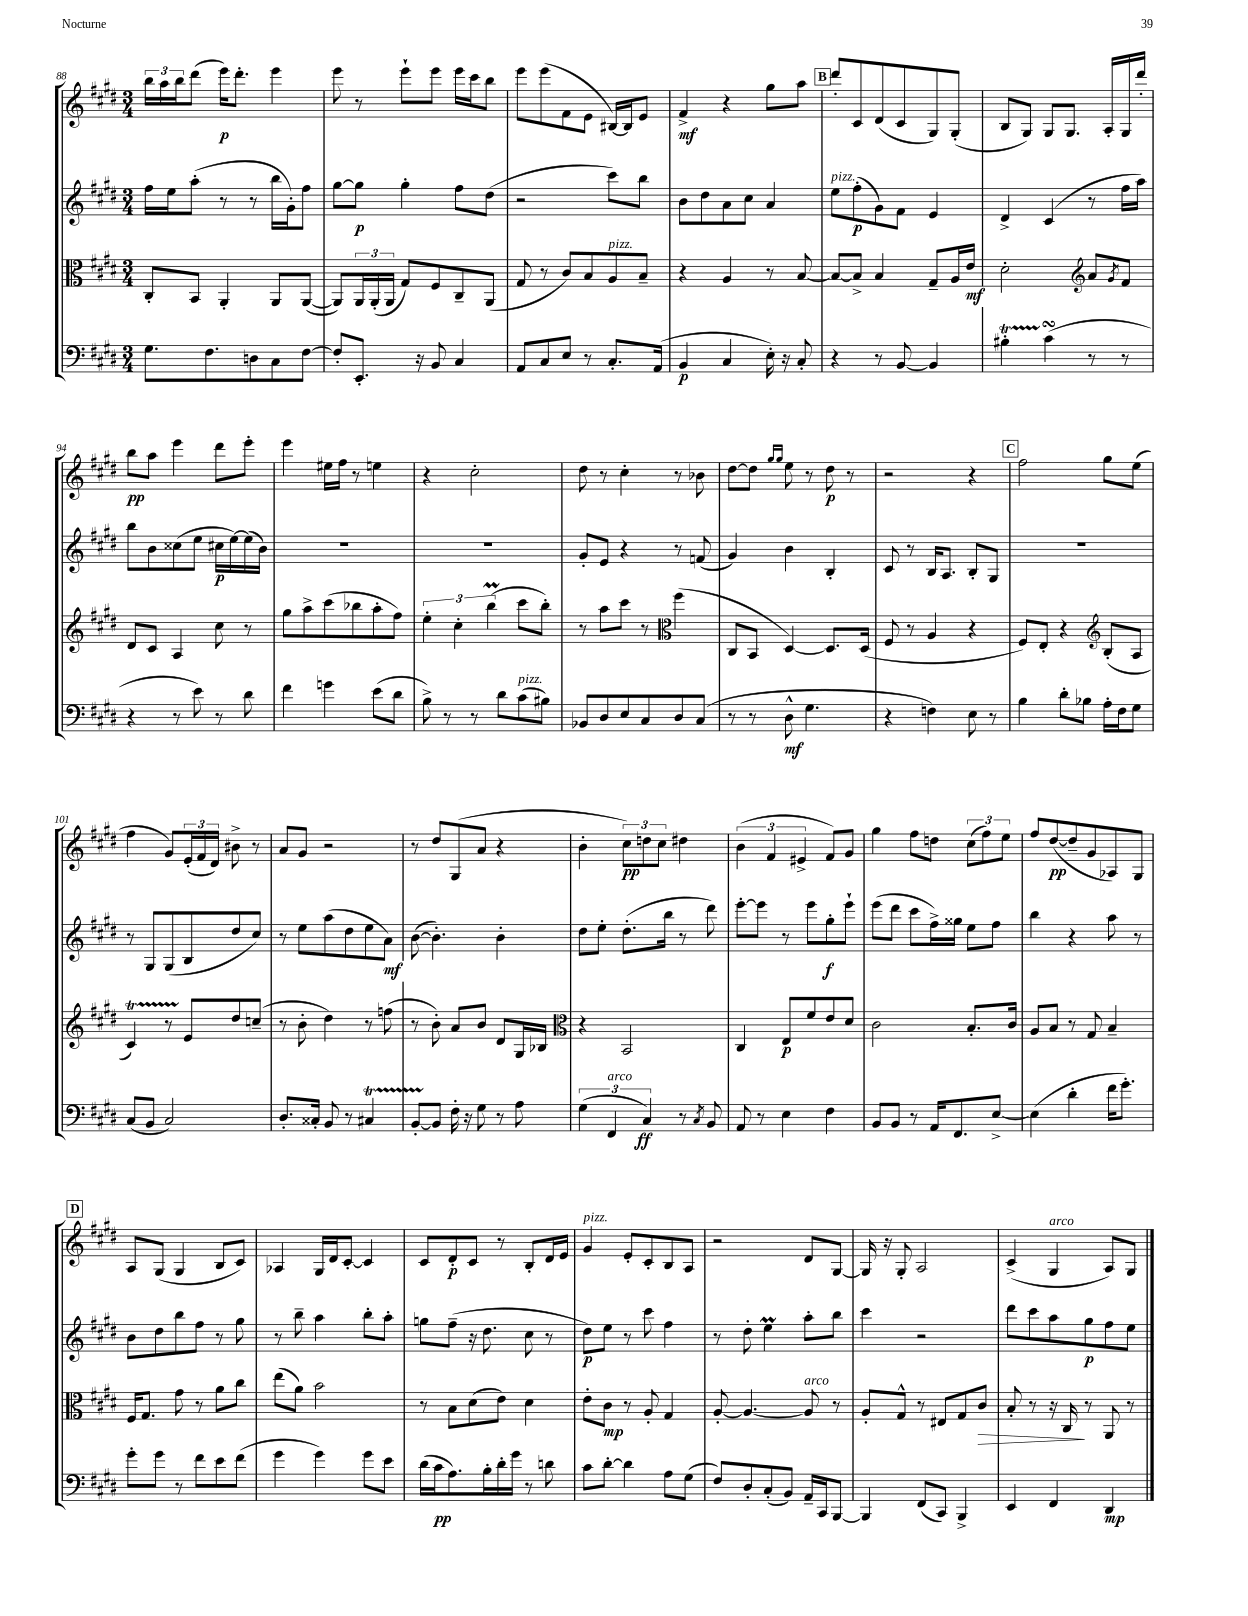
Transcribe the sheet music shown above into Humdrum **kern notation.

**kern	**dynam	**kern	**dynam	**kern	**dynam	**kern	**dynam
*part4	*part4	*part3	*part3	*part2	*part2	*part1	*part1
*staff4	*staff4	*staff3	*staff3	*staff2	*staff2	*staff1	*staff1
*clefF4	*	*clefC3	*	*clefG2	*	*clefG2	*
*k[f#c#g#d#]	*	*k[f#c#g#d#]	*	*k[f#c#g#d#]	*	*k[f#c#g#d#]	*
*M3/4	*	*M3/4	*	*M3/4	*	*M3/4	*
=88	=88	=88	=88	=88	=88	=88	=88
8.G#\L	.	8C#'/L	.	16ff#\LL	.	24bb\LL	.
.	.	.	.	.	.	24aa\	.
.	.	.	.	16ee\J	.	.	.
.	.	.	.	.	.	24bb\J	.
.	.	8BB/J	.	(8aa'\J	.	(8ddd#\J	.
8.F#\	.	.	.	.	.	.	.
.	.	4AA'/	.	8r	.	16eee\KL)	p
.	.	.	.	.	.	8.ddd#'\J	.
8Dn\	.	.	.	8r	.	.	.
8C#\	.	8AA/L	.	16bb\LL	.	4eee\	.
.	.	.	.	16g#'\J)	.	.	.
[8F#\J	.	([8AA/J	.	8ff#\J	.	.	.
=89	=89	=89	=89	=89	=89	=89	=89
8F#'/L]	.	8AA/L])	.	[8gg#\L	.	8eee\	.
8.EE'/J	.	24AA/L	.	8gg#\J]	p	8r	.
.	.	(24AA'/	.	.	.	.	.
.	.	24AA/JJ	.	.	.	.	.
.	.	8G#/L)	.	4gg#'\	.	8eee`\L	.
16r	.	.	.	.	.	.	.
8BB/	.	8F#/	.	.	.	8eee\J	.
4C#/	.	8C#~/	.	8ff#\L	.	16eee\LL	.
.	.	.	.	.	.	16ccc#\J	.
.	.	(8AA/J	.	(8dd#\J	.	8bb\J	.
=90	=90	=90	=90	=90	=90	=90	=90
8AA/L	.	8G#/	.	2r	.	8eee\L	.
8C#/	.	8r	.	.	.	(8eee\	.
8E/J	.	8c#/L)	.	.	.	8f#\	.
8r	.	8B/	.	.	.	8e\J	.
!	!	!LO:TX:a:i:t=pizz.	!	!	!	!	!
8.C#'/L	.	8A/	.	8ccc#\L)	.	[16B#X/LL)	.
.	.	.	.	.	.	16B#/J]	.
.	.	8B~/J	.	8bb\J	.	8e/J	.
(16AA/Jk	.	.	.	.	.	.	.
=91	=91	=91	=91	=91	=91	=91	=91
4BB/	p	4r	.	8b\L	.	4f#^/	mf
.	.	.	.	8dd#\	.	.	.
4C#/	.	4A/	.	8a\	.	4r	.
.	.	.	.	8cc#\J	.	.	.
16E'\)	.	8r	.	4a/	.	8gg#\L	.
16r	.	.	.	.	.	.	.
8C#'/	.	[8B/	.	.	.	8aa\J	.
!!LO:REH:place=s1:t=B
=92	=92	=92	=92	=92	=92	=92	=92
!	!	!	!	!LO:TX:a:i:t=pizz.	!	!	!
4r	.	8B/L_	.	8ee\L	.	8ddd#'/L	.
.	.	8B^/J]	.	(8ff#'\	p	8c#/	.
8r	.	4B/	.	8g#\)	.	(8d#/	.
[8BB/	.	.	.	8f#\J	.	8c#/	.
4BB/]	.	8G#~/L	.	4e/	.	8G#/)	.
.	.	16A/L	.	.	.	(8G#'/J	.
.	.	16e/JJ	mf	.	.	.	.
=93	=93	=93	=93	=93	=93	=93	=93
4B#Xt'\	.	2d#'\	.	4d#^/	.	8B/L	.
.	.	.	.	.	.	8G#/J)	.
(4c#sSSS\	.	.	.	(4c#/	.	8G#/L	.
.	.	.	.	.	.	8.G#/J	.
*	*	*clefG2	*	*	*	*	*
8r	.	8a/L	.	8r	.	.	.
.	.	.	.	.	.	16A'/LL	.
.	.	8qg#/	.	.	.	.	.
8r	.	8f#/J	.	16ff#\LL	.	16G#/	.
.	.	.	.	16aa\JJ)	.	16ddd#'/JJ	.
!!LO:LB:g=z
=94	=94	=94	=94	=94	=94	=94	=94
4r	.	8d#/L	.	8bb\L	.	8bb\L	pp
.	.	8c#/J	.	8b\	.	8aa\J	.
8r	.	4A/	.	(8cc##X\	.	4eee\	.
8e\)	.	.	.	8ee\J	.	.	.
8r	.	8cc#\	.	16cc#X\LL	p	8ddd#\L	.
.	.	.	.	[16ee\)	.	.	.
8d#\	.	8r	.	(16ee\]	.	8eee'\J	.
.	.	.	.	16b\JJ)	.	.	.
=95	=95	=95	=95	=95	=95	=95	=95
4f#\	.	8gg#\L	.	2.r	.	4eee\	.
.	.	8aa^\	.	.	.	.	.
4gn\	.	(8ccc#\	.	.	.	16ee#X\LL	.
.	.	.	.	.	.	16ff#\JJ	.
.	.	8bb-X\	.	.	.	8r	.
(8e\L	.	8aa'\	.	.	.	4een\	.
8d#\J	.	8ff#\J)	.	.	.	.	.
=96	=96	=96	=96	=96	=96	=96	=96
8B^\)	.	6ee'\	.	2.r	.	4r	.
8r	.	.	.	.	.	.	.
.	.	6cc#'\	.	.	.	.	.
8r	.	.	.	.	.	2cc#'\	.
.	.	(6bbM\	.	.	.	.	.
8d#\L	.	.	.	.	.	.	.
!LO:TX:a:i:t=pizz.	!	!	!	!	!	!	!
(8c#\	.	8ccc#\L	.	.	.	.	.
8B#X\J)	.	8bb'\J)	.	.	.	.	.
=97	=97	=97	=97	=97	=97	=97	=97
8BB-X/L	.	8r	.	8g#'/L	.	8dd#\	.
8D#/	.	8aa\L	.	8e/J	.	8r	.
8E/	.	8ccc#\J	.	4r	.	4cc#'\	.
8C#/	.	8r	.	.	.	.	.
*	*	*clefC3	*	*	*	*	*
8D#/	.	(4ff#\	.	8r	.	8r	.
(8C#/J	.	.	.	(8fn/	.	8b-X\	.
=98	=98	=98	=98	=98	=98	=98	=98
8r	.	8C#/L	.	4g#/)	.	[8dd#\L	.
8r	.	8BB/J	.	.	.	8dd#\J]	.
.	.	.	.	.	.	16qqgg#/LL	.
.	.	.	.	.	.	16qqgg#/JJ	.
8D#^^\	mf	[4D#/)	.	4b\	.	8ee\	.
4.G#\	.	.	.	.	.	8r	.
.	.	8.D#/L]	.	4B'/	.	8dd#\	p
.	.	.	.	.	.	8r	.
.	.	(16D#/Jk	.	.	.	.	.
=99	=99	=99	=99	=99	=99	=99	=99
4r	.	8F#/	.	8c#/	.	2r	.
.	.	8r	.	8r	.	.	.
4Fn\)	.	4A/	.	16B/KL	.	.	.
.	.	.	.	8.A/J	.	.	.
8E\	.	4r	.	8B'/L	.	4r	.
8r	.	.	.	8G#/J	.	.	.
!!LO:REH:place=s1:t=C
=100	=100	=100	=100	=100	=100	=100	=100
4B\	.	8F#/L)	.	2.r	.	2ff#\	.
.	.	8E'/J	.	.	.	.	.
8d#'\L	.	4r	.	.	.	.	.
8B-X\J	.	.	.	.	.	.	.
*	*	*clefG2	*	*	*	*	*
16A'\LL	.	(8B'/L	.	.	.	8gg#\L	.
16F#\J	.	.	.	.	.	.	.
8G#\J	.	8A/J	.	.	.	(8ee\J	.
!!LO:LB:g=z
=101	=101	=101	=101	=101	=101	=101	=101
(8C#/L	.	4c#T/)	.	8r	.	4ff#\	.
8BB/J	.	.	.	8G#/L	.	.	.
2C#/)	.	8r	.	(8G#/	.	8g#/L)	.
.	.	8e/L	.	8B/	.	(24e'/L	.
.	.	.	.	.	.	24f#/	.
.	.	.	.	.	.	24d#/JJ)	.
.	.	8dd#/	.	8dd#/	.	8b#X^\	.
.	.	(8ccn~/J	.	8cc#/J)	.	8r	.
=102	=102	=102	=102	=102	=102	=102	=102
8.D#'/L	.	8r	.	8r	.	8a/L	.
.	.	8b'\	.	8ee\L	.	8g#/J	.
16C##X'/Jk	.	.	.	.	.	.	.
8BB/	.	4dd#\)	.	(8aa\	.	2r	.
8r	.	.	.	8dd#\	.	.	.
4C#XT/	.	8r	.	8ee\	.	.	.
.	.	(8ffn\	.	8a\J)	mf	.	.
=103	=103	=103	=103	=103	=103	=103	=103
[8BBTTT'/L	.	8r	.	([8b\	.	8r	.
8BB/J]	.	8b'\)	.	4.b'\])	.	8dd#/L	.
16F#'\	.	8a/L	.	.	.	(8G#/	.
16r	.	.	.	.	.	.	.
8G#\	.	8b/J	.	.	.	8a/J	.
8r	.	8d#/L	.	4b'\	.	4r	.
8A\	.	16G#/L	.	.	.	.	.
.	.	16B-X/JJ	.	.	.	.	.
=104	=104	=104	=104	=104	=104	=104	=104
*	*	*clefC3	*	*	*	*	*
(6G#\	.	4r	.	8dd#\L	.	4b'\	.
.	.	.	.	8ee'\J	.	.	.
!LO:TX:a:i:t=arco	!	!	!	!	!	!	!
6FF#/	.	.	.	.	.	.	.
.	.	2BB/	.	(8.dd#'\L	.	12cc#\L)	pp
6C#/)	ff	.	.	.	.	12ddn\	.
.	.	.	.	.	.	12cc#\J	.
.	.	.	.	16bb\Jk	.	.	.
8r	.	.	.	8r	.	4dd#X\	.
8qC#/	.	.	.	.	.	.	.
8BB/	.	.	.	8ddd#\)	.	.	.
=105	=105	=105	=105	=105	=105	=105	=105
8AA/	.	4C#/	.	[8eee'\L	.	(6b\	.
8r	.	.	.	8eee\J]	.	.	.
.	.	.	.	.	.	6f#/	.
4E\	.	8E/L	p	8r	.	.	.
.	.	.	.	.	.	6e#X^/	.
.	.	8f#/	.	8eee\L	.	.	.
4F#\	.	8e/	.	8gg#'\	f	8f#/L)	.
.	.	8d#/J	.	8eee`\J	.	8g#/J	.
=106	=106	=106	=106	=106	=106	=106	=106
8BB/L	.	2c#\	.	(8eee\L	.	4gg#\	.
8BB/J	.	.	.	8ddd#\J	.	.	.
8r	.	.	.	8ccc#\L	.	8ff#\L	.
16AA/KL	.	.	.	16ff#^\L)	.	8ddn\J	.
8.FF#/	.	.	.	16gg##X\JJ	.	.	.
.	.	8.B'/L	.	8ee\L	.	(12cc#\L	.
.	.	.	.	.	.	12ff#\)	.
[8E^/J	.	.	.	8ff#\J	.	.	.
.	.	.	.	.	.	12ee\J	.
.	.	16c#/Jk	.	.	.	.	.
=107	=107	=107	=107	=107	=107	=107	=107
(4E\]	.	8A/L	.	4bb\	.	8ff#/L	.
.	.	8B/J	.	.	.	([8dd#/	pp
4d#'\	.	8r	.	4r	.	8dd#~/]	.
.	.	8G#/	.	.	.	8g#/	.
16f#\KL	.	4B~/	.	8aa\	.	8A-X/)	.
8.g#'\J)	.	.	.	.	.	.	.
.	.	.	.	8r	.	8G#/J	.
!!LO:LB:g=z
!!LO:REH:place=s1:t=D
=108	=108	=108	=108	=108	=108	=108	=108
8g#'\L	.	16F#/KL	.	8b\L	.	8A/L	.
.	.	8.G#/J	.	.	.	.	.
8g#\J	.	.	.	8dd#\	.	(8G#/J	.
8r	.	8g#\	.	8bb\	.	4G#/	.
8f#\L	.	8r	.	8ff#\J	.	.	.
8e\	.	8a\L	.	8r	.	8B/L	.
(8f#\J	.	8cc#\J	.	8gg#\	.	8c#/J)	.
=109	=109	=109	=109	=109	=109	=109	=109
4g#\	.	(8ee\L	.	8r	.	4A-X/	.
.	.	8a\J)	.	8bb~\	.	.	.
4g#\)	.	2b\	.	4aa\	.	16G#/LL	.
.	.	.	.	.	.	16d#/J	.
.	.	.	.	.	.	[8c#'/J	.
8g#\L	.	.	.	8bb'\L	.	4c#/]	.
8e\J	.	.	.	8aa'\J	.	.	.
=110	=110	=110	=110	=110	=110	=110	=110
(16d#\LL	.	8r	.	8ggn\L	.	8c#/L	.
16c#\J	pp	.	.	.	.	.	.
8.A\)	.	8B\L	.	(8ff#~\J	.	8d#'/	p
.	.	(8d#\	.	16r	.	8c#/J	.
16B'\L	.	.	.	8.dd#\	.	.	.
16d#'\	.	8e\J)	.	.	.	8r	.
16g#\JJ	.	.	.	.	.	.	.
8r	.	4d#\	.	8cc#\	.	8B'/L	.
8dn\	.	.	.	8r	.	16d#/L	.
.	.	.	.	.	.	16e/JJ	.
=111	=111	=111	=111	=111	=111	=111	=111
!	!	!	!	!	!	!LO:TX:a:i:t=pizz.	!
8c#\L	.	8e'\L	.	8dd#\L)	p	4g#/	.
[8d#'\J	.	8c#\J	mp	8ee\J	.	.	.
4d#\]	.	8r	.	8r	.	8e'/L	.
.	.	8A'/	.	8ccc#\	.	8c#'/	.
8A\L	.	4G#/	.	4ff#\	.	8B/	.
(8G#\J	.	.	.	.	.	8A/J	.
=112	=112	=112	=112	=112	=112	=112	=112
8F#/L)	.	[8A'/	.	8r	.	2r	.
8D#'/	.	4.A/_	.	8dd#'\	.	.	.
(8C#'/	.	.	.	4eeM\	.	.	.
8BB/J)	.	.	.	.	.	.	.
!	!	!LO:TX:a:i:t=arco	!	!	!	!	!
16AA~/LL	.	8A/]	.	8aa'\L	.	8d#/L	.
16CC#/J	.	.	.	.	.	.	.
[8BBB/J	.	8r	.	8bb\J	.	[8G#/J	.
=113	=113	=113	=113	=113	=113	=113	=113
4BBB/]	.	8A'/L	.	4ccc#\	.	16G#/]	.
.	.	.	.	.	.	16r	.
.	.	8G#^^/J	.	.	.	8G#'/	.
(8FF#/L	.	8r	.	2r	.	2A/	.
8CC#/J)	.	8E#X/L	.	.	.	.	.
4BBB^/	.	8G#/	.	.	.	.	.
!	!	!	!LO:HP:b	!	!	!	!
.	.	8c#/J	>	.	.	.	.
=114	=114	=114	=114	=114	=114	=114	=114
4EE/	.	8B'/	.	8ddd#\L	.	(4c#^/	.
.	.	8r	.	8ccc#\	.	.	.
!	!	!	!	!	!	!LO:TX:a:i:t=arco	!
4FF#/	.	16r	.	8aa\	.	4G#/	.
.	.	16C#/	.	.	.	.	.
.	.	8r	]	8gg#\	p	.	.
4DD#/	mp	8AA/	.	8ff#\	.	8A/L)	.
.	.	8r	.	8ee\J	.	8G#/J	.
==	==	==	==	==	==	==	==
*-	*-	*-	*-	*-	*-	*-	*-
